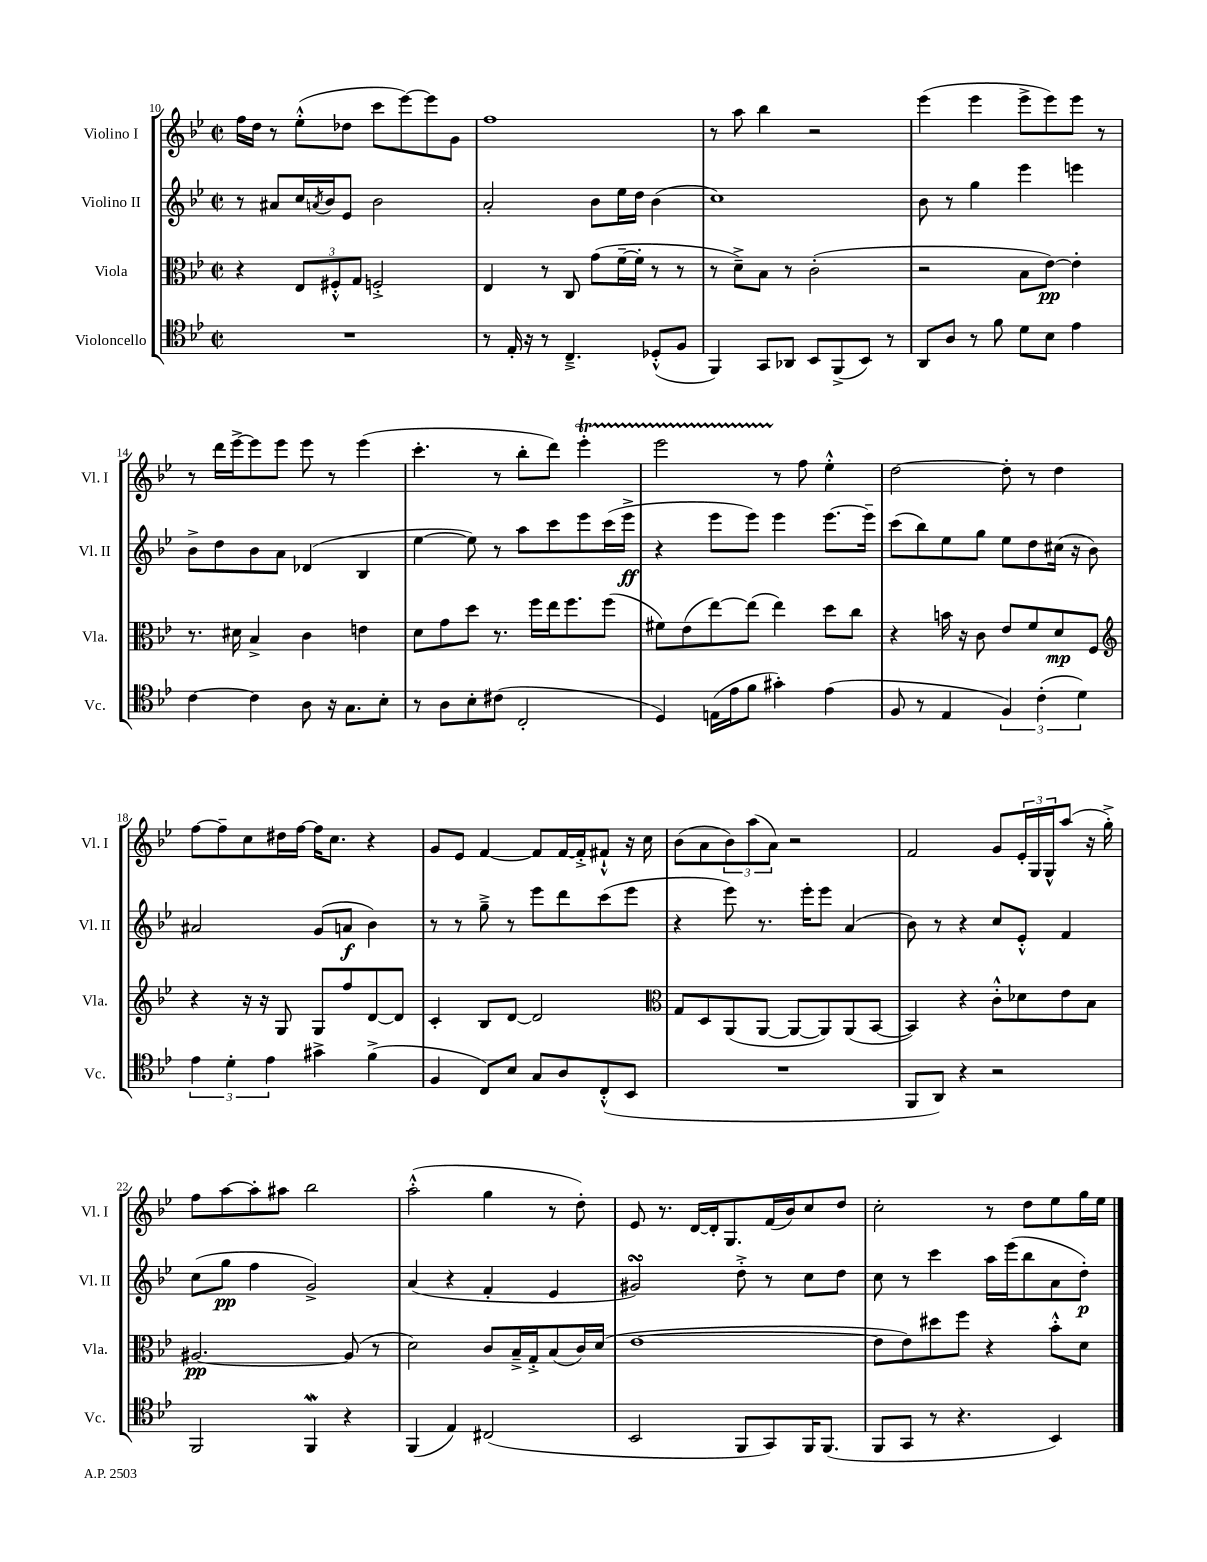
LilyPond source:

<<
\new StaffGroup <<
\new Staff = "s0" \with { instrumentName = "Violino I" shortInstrumentName = "Vl. I" } {
    \clef treble \key bes \major \defaultTimeSignature \time 2/2
    f''16 d''16 r8 ees''8-.-^( des''8 c'''8 ees'''8~) ees'''8 g'8 |
    f''1 |
    r8 a''8 bes''4 r2 |
    ees'''4( ees'''4 ees'''8-> ees'''8) ees'''8 r8 |
    r8 d'''16 ees'''16~-> ees'''8 ees'''8 ees'''8 r8 ees'''4( |
    c'''4.-. r8 bes''8-. d'''8) ees'''4-.\startTrillSpan |
    ees'''2 r8\stopTrillSpan f''8 ees''4-.-^ |
    d''2~ d''8-. r8 d''4 |
    f''8~ f''8-- c''8 dis''16 f''16~ f''16 c''8. r4 |
    g'8 ees'8 f'4~ f'8 f'16~ f'16-.-> fis'8-!-^ r16 c''16 |
    bes'8( a'8 \tuplet 3/2 { bes'8) a''8( a'8) } r2 |
    f'2 g'8 \tuplet 3/2 { ees'16-. g16 g16-^ } a''8( r16 g''16-.->) |
    f''8 a''8~ a''8-. ais''8 bes''2 |
    a''2-.-^( g''4 r8 d''8-.) |
    ees'8 r8. d'16~ d'16-. g8. f'16( bes'16) c''8 d''8 |
    c''2-. r8 d''8 ees''8 g''16 ees''16 \bar "|." |
}
\new Staff = "s1" \with { instrumentName = "Violino II" shortInstrumentName = "Vl. II" } {
    \clef treble \key bes \major \defaultTimeSignature \time 2/2
    r8 ais'8 c''16 \acciaccatura { a'8 } bes'16 ees'8 bes'2 |
    a'2-. bes'8 ees''16 d''16 bes'4( |
    c''1) |
    bes'8 r8 g''4 ees'''4 e'''4 |
    bes'8-> d''8 bes'8 a'8 des'4( bes4 |
    ees''4~ ees''8) r8 a''8 c'''8 ees'''8 c'''16( ees'''16->\ff |
    r4 ees'''8 ees'''8) ees'''4 ees'''8.~ ees'''16-- |
    c'''8( bes''8) ees''8 g''8 ees''8 d''8 cis''16( r16 bes'8) |
    ais'2 g'8( a'8\f bes'4) |
    r8 r8 g''8---> r8 ees'''8 d'''8 c'''8( ees'''8 |
    r4 ees'''8) r8. ees'''16-. ees'''8 a'4( |
    bes'8) r8 r4 c''8 ees'8-.-^ f'4 |
    c''8( g''8\pp f''4 g'2->) |
    a'4( r4 f'4-. ees'4 |
    gis'2\turn) d''8-.-> r8 c''8 d''8 |
    c''8 r8 c'''4 a''16 ees'''16( bes''8 a'8 d''8-.\p) \bar "|." |
}
\new Staff = "s2" \with { instrumentName = "Viola" shortInstrumentName = "Vla." } {
    \clef alto \key bes \major \defaultTimeSignature \time 2/2
    r4 \tuplet 3/2 { ees8 fis8-.-^ g8 } f2-.-> |
    ees4 r8 c8 g'8( f'16~-- f'16-. r8 r8 |
    r8 d'8--->) bes8 r8 c'2-.( |
    r2 bes8 ees'8~\pp) ees'4-. |
    r8. dis'16 bes4-> c'4 e'4 |
    d'8 g'8 d''8 r8. f''16 ees''16 f''8. f''8( |
    fis'8) ees'8( ees''8~) ees''8( ees''4) d''8 c''8 |
    r4 b'16 r16 c'8 ees'8 f'8 d'8\mp f8 |
    \clef treble r4 r16 r16 g8 g8 f''8 d'8~ d'8 |
    c'4-. bes8 d'8~ d'2 |
    \clef alto g8 d8 a,8( a,8~ a,8~ a,8) a,8( bes,8~ |
    bes,4) r4 c'8-.-^ des'8 ees'8 bes8 |
    ais2.~\pp ais8( r8 |
    d'2) c'8 bes16---> g16-.-> bes8( c'16) d'16( |
    ees'1~ |
    ees'8 ees'8) dis''8 f''8 r4 bes'8-.-^ d'8 \bar "|." |
}
\new Staff = "s3" \with { instrumentName = "Violoncello" shortInstrumentName = "Vc." } {
    \clef tenor \key bes \major \defaultTimeSignature \time 2/2
    R1 |
    r8 ees16-. r16 r8 c4.---> des8-.-^( f8 |
    f,4) g,8 aes,8 bes,8 f,8->( bes,8) r8 |
    a,8 a8 r8 f'8 d'8 bes8 ees'4 |
    c'4~ c'4 a8 r16 g8. bes8-. |
    r8 a8 bes8-. cis'8( c2-. |
    d4) e16( ees'16 f'8 gis'4-.) ees'4( |
    f8 r8 ees4 \tuplet 3/2 { f4) c'4-.( d'4) } |
    \tuplet 3/2 { ees'4 d'4-. ees'4 } gis'4-> f'4->( |
    f4 c8) bes8 g8 a8 c8-.-^( bes,8 |
    R1 |
    f,8 a,8) r4 r2 |
    f,2 f,4\mordent r4 |
    f,4( ees4) cis2( |
    bes,2 f,8 g,8) f,16 f,8.( |
    f,8 g,8 r8 r4. bes,4) \bar "|." |
}
>>
>>
\layout { \context { \Score currentBarNumber = #10 } }
